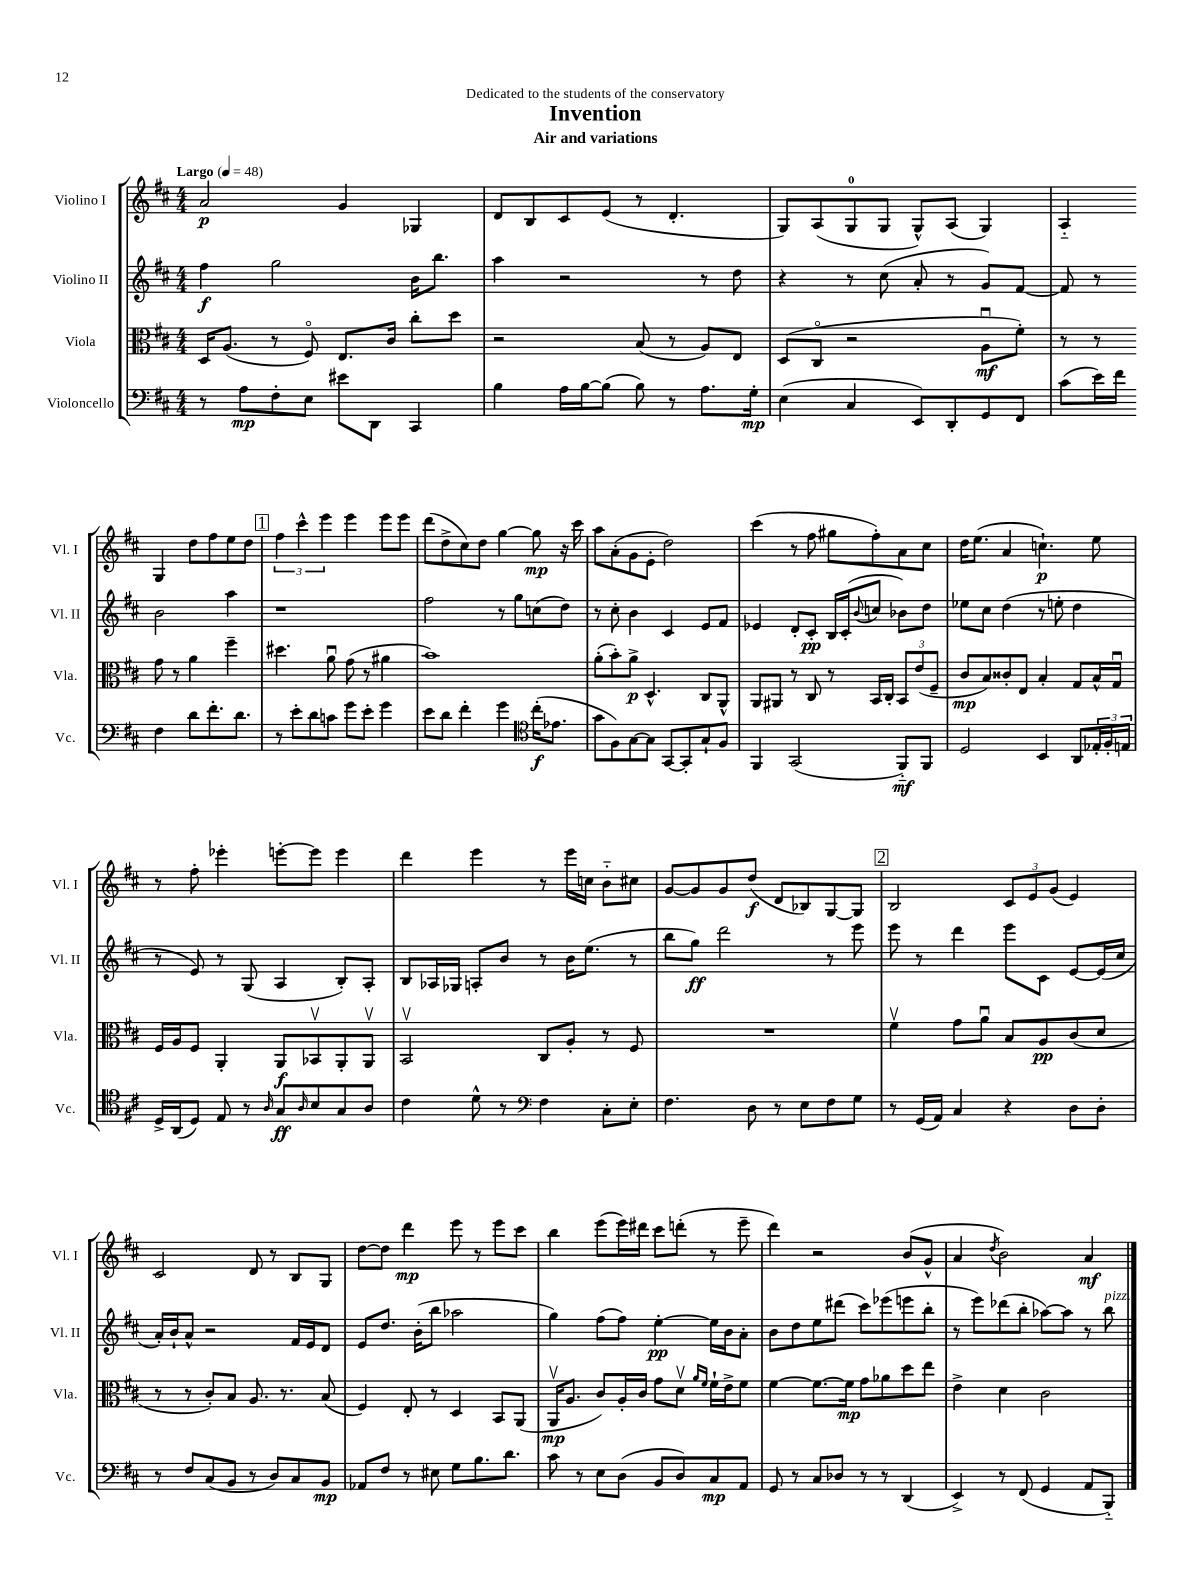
\header { title = "Invention" subtitle = "Air and variations" dedication = "Dedicated to the students of the conservatory" }
<<
\new StaffGroup <<
\new Staff = "s0" \with { instrumentName = "Violino I" shortInstrumentName = "Vl. I" } {
    \clef treble \key d \major \numericTimeSignature \time 4/4 \tempo "Largo" 4 = 48
    a'2\p g'4 ges4 |
    d'8 b8 cis'8 e'8( r8 d'4.-. |
    g8) a8( g8-0 g8 g8-^) a8( g4) |
    a4-_ g4 d''8 fis''8 e''8 d''8 |
    \mark \markup { \box "1" } \tuplet 3/2 { fis''4 cis'''4-^ e'''4 } e'''4 e'''8 e'''8 |
    d'''8( d''8-> cis''8) d''8 g''4~ g''8\mp r16 cis'''16 |
    a''8 a'8-.( g'8 e'8-. d''2) |
    cis'''4( r8 fis''8 gis''8 fis''8-.) a'8 cis''8 |
    d''16 e''8.( a'4 c''4.-!\p) e''8 |
    r8 fis''8-. ees'''4-. e'''8~-. e'''8 e'''4 |
    d'''4 e'''4 r8 e'''16 c''16 b'8-_ cis''8 |
    g'8~ g'8 g'8 d''8\f( d'8 bes8) g8~ g8 |
    \mark \markup { \box "2" } b2 \tuplet 3/2 { cis'8 e'8 g'8( } e'4) |
    cis'2 d'8 r8 b8 g8 |
    d''8~ d''8 d'''4\mp e'''8 r8 e'''8 cis'''8 |
    b''4 e'''8( e'''16) dis'''16 cis'''8 d'''8-.( r8 e'''8-- |
    d'''4) r2 b'8( g'8-^ |
    a'4 \acciaccatura { d''8 } b'2) a'4\mf \bar "|." |
}
\new Staff = "s1" \with { instrumentName = "Violino II" shortInstrumentName = "Vl. II" } {
    \clef treble \key d \major \numericTimeSignature \time 4/4
    fis''4\f g''2 b'16 b''8. |
    a''4 r2 r8 d''8 |
    r4 r8 cis''8( a'8-. r8 g'8) fis'8~ |
    fis'8 r8 b'2 a''4 |
    \mark \markup { \box "1" } r1 |
    fis''2 r8 g''8 c''8( d''8) |
    r8 cis''8-. b'4 cis'4 e'8 fis'8 |
    ees'4 d'8-. cis'8-.\pp b16 cis'16-.( \appoggiatura { b'8 } c''8 bes'8) d''8 |
    ees''8 cis''8 d''4( r8 e''8-. d''4 |
    r8 e'8) r8 g8( a4 b8-.) a8-. |
    b8 aes16 ges16 a8-. b'8 r8 b'16 e''8.( r8 |
    b''8 g''8\ff) d'''2 r8 e'''8 |
    \mark \markup { \box "2" } e'''8 r8 d'''4 e'''8 cis'8 e'8~ e'16( cis''16 |
    a'16-.) b'16-! a'8-^ r2 fis'16 e'16 d'8 |
    e'8 d''8. b'16-.( b''8 aes''2 |
    g''4) fis''8( fis''8) e''4~-.\pp e''16 b'16 a'8-. |
    b'8 d''8 e''8 dis'''8( cis'''8) ees'''8( e'''8 b''8-. |
    r8 e'''8) des'''8( b''8-. aes''8~) aes''8 r8 b''8^\markup { \italic "pizz." } \bar "|." |
}
\new Staff = "s2" \with { instrumentName = "Viola" shortInstrumentName = "Vla." } {
    \clef alto \key d \major \numericTimeSignature \time 4/4
    d16 a8.( r8 fis8\flageolet) e8. cis'16 cis''8-. d''8 |
    r2 b8( r8 a8) e8 |
    d8( cis8\flageolet r2 a8\downbow\mf fis'8-.) |
    r8 r8 g'8 r8 a'4 fis''4-- |
    \mark \markup { \box "1" } dis''4. a'8\downbow g'8( r8 ais'4 |
    b'1) |
    a'8-.( b'8-.) a'8->\p d4.-^ cis8 a,8-^ |
    a,8 ais,8 r8 cis8 r8 b,16 cis16-. \tuplet 3/2 { b,8 e'8( fis8-- } |
    cis'8\mp b8) cisis'8-. e8 b4-. g8 b16-^ g16\downbow |
    fis16 a16 fis8 a,4-. a,8\f bes,8\upbow a,8-. a,8\upbow |
    b,2\upbow cis8 a8-. r8 fis8 |
    R1 |
    \mark \markup { \box "2" } fis'4\upbow g'8 a'8\downbow b8 a8\pp cis'8( d'8 |
    r8 r8 cis'8-.) b8 a8. r8. b8( |
    fis4) e8-. r8 d4 b,8 a,8( |
    a,16\upbow\mp a8. cis'8) a16-. cis'16 g'8 d'8\upbow \grace { a'16 fis'16 } fis'16-! e'16-> fis'8 |
    fis'4~ fis'8.~ fis'16\mp g'8 aes'8 d''8 e''8 |
    e'4-> d'4 cis'2 \bar "|." |
}
\new Staff = "s3" \with { instrumentName = "Violoncello" shortInstrumentName = "Vc." } {
    \clef bass \key d \major \numericTimeSignature \time 4/4
    r8 a8\mp fis8-. e8 eis'8 d,8 cis,4 |
    b4 a16 b16~ b8( b8) r8 a8. g16-.\mp |
    e4( cis4 e,8) d,8-. g,8 fis,8 |
    cis'8( e'16) fis'16 fis4 d'8 fis'8.-. d'8. |
    \mark \markup { \box "1" } r8 e'8-. d'8 c'8 g'8 e'8-. g'4 |
    e'8 d'8 fis'4-. g'4 \clef tenor cis''16-.\f( ees'8. |
    g'8 fis8) g8~ g8 g,8~ g,8-. g8-! fis8 |
    fis,4 g,2( fis,8-_\mf) fis,8 |
    d2 b,4 a,8 \tuplet 3/2 { ees16-. fis16-. e16 } |
    d16-> a,16( d8) e8 r8 \grace { a16 } g8\ff \grace { a16 } b8 g8 a8 |
    cis'4 d'8-^ r8 \clef bass fis4 cis8-. e8-. |
    fis4. d8 r8 e8 fis8 g8 |
    \mark \markup { \box "2" } r8 g,16( a,16) cis4 r4 d8 d8-. |
    r8 fis8 cis8( b,8 r8 d8) cis8 b,8\mp |
    aes,8 fis8 r8 eis8 g8 b8. d'8. |
    cis'8 r8 e8 d8( b,8 d8) cis8\mp a,8 |
    g,8 r8 cis8 des8 r8 r8 d,4( |
    e,4->) r8 fis,8( g,4 a,8 b,,8-_) \bar "|." |
}
>>
>>
\layout { \context { \Score \remove "Bar_number_engraver" } }
